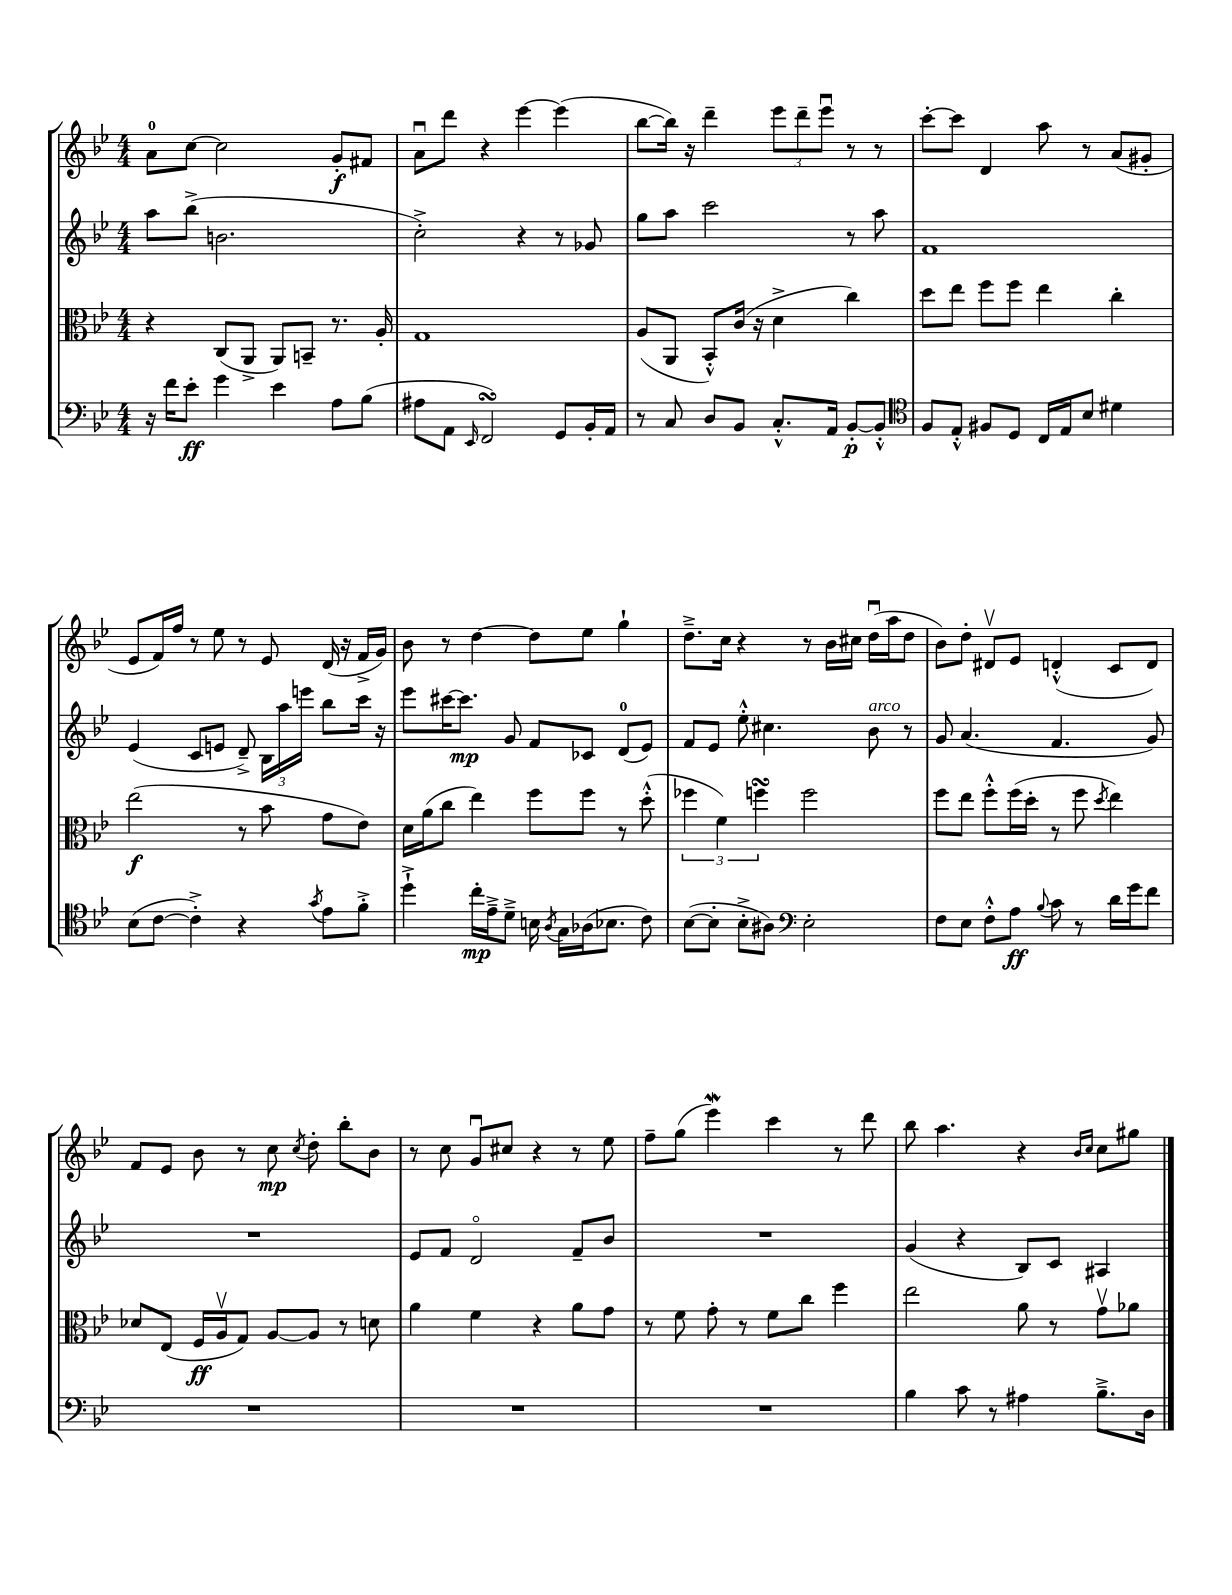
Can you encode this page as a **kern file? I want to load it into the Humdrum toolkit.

**kern	**dynam	**kern	**dynam	**kern	**dynam	**kern	**dynam
*part4	*part4	*part3	*part3	*part2	*part2	*part1	*part1
*staff4	*staff4	*staff3	*staff3	*staff2	*staff2	*staff1	*staff1
*clefF4	*	*clefC3	*	*clefG2	*	*clefG2	*
*k[b-e-]	*	*k[b-e-]	*	*k[b-e-]	*	*k[b-e-]	*
*M4/4	*	*M4/4	*	*M4/4	*	*M4/4	*
=115	=115	=115	=115	=115	=115	=115	=115
16r	.	4r	.	8aa\L	.	8a\L	.
16f\KL	.	.	.	.	.	.	.
8e-'\J	ff	.	.	(8bb-^\J	.	[8cc\J	.
4g\	.	(8C/L	.	2.bn\	.	2cc\]	.
.	.	8AA^/J	.	.	.	.	.
4e-\	.	8AA/L)	.	.	.	.	.
.	.	8BBn~/J	.	.	.	.	.
8A\L	.	8.r	.	.	.	8g'/L	f
(8B-\J	.	.	.	.	.	8f#X/J	.
.	.	16A'/	.	.	.	.	.
=116	=116	=116	=116	=116	=116	=116	=116
8A#X\L	.	1G	.	2cc'^\)	.	8au\L	.
8AA\J	.	.	.	.	.	8ddd\J	.
16qqEE-/	.	.	.	.	.	.	.
2FFsSSS/)	.	.	.	.	.	4r	.
.	.	.	.	4r	.	[4eee-\	.
8GG/L	.	.	.	8r	.	(4eee-\]	.
16BB-'/L	.	.	.	8g-X/	.	.	.
16AA/JJ	.	.	.	.	.	.	.
=117	=117	=117	=117	=117	=117	=117	=117
8r	.	(8A/L	.	8gg\L	.	[8bb-\L	.
8C/	.	8AA/J	.	8aa\J	.	16bb-\Jk])	.
.	.	.	.	.	.	16r	.
8D/L	.	8BB-'^^/L)	.	2ccc\	.	4ddd~\	.
8BB-/J	.	(16c/Jk	.	.	.	.	.
.	.	16r	.	.	.	.	.
8.C'^^/L	.	4d^\	.	.	.	12eee-\L	.
.	.	.	.	.	.	12ddd~\	.
.	.	.	.	.	.	12eee-u\J	.
16AA/Jk	.	.	.	.	.	.	.
[8BB-'/L	p	4cc\)	.	8r	.	8r	.
8BB-'^^/J]	.	.	.	8aa\	.	8r	.
=118	=118	=118	=118	=118	=118	=118	=118
*clefC4	*	*	*	*	*	*	*
8F/L	.	8dd\L	.	1f	.	[8ccc'\L	.
8E-'^^/J	.	8ee-\J	.	.	.	8ccc\J]	.
8F#X/L	.	8ff\L	.	.	.	4d/	.
8D/J	.	8ff\J	.	.	.	.	.
16C/LL	.	4ee-\	.	.	.	8aa\	.
16E-/J	.	.	.	.	.	.	.
8B-/J	.	.	.	.	.	8r	.
4d#X\	.	4cc'\	.	.	.	(8a/L	.
.	.	.	.	.	.	8g#X'/J	.
!!LO:LB:g=z
=119	=119	=119	=119	=119	=119	=119	=119
(8B-\L	.	(2ee-\	f	(4e-/	.	8e-/L	.
[8c\J	.	.	.	.	.	16f/L)	.
.	.	.	.	.	.	16ff/JJ	.
4c'^\])	.	.	.	8c/L	.	8r	.
.	.	.	.	8en/J	.	8ee-\	.
4r	.	8r	.	8d~^/)	.	8r	.
.	.	8b-\	.	24B-\LL	.	8e-/	.
.	.	.	.	24aa\	.	.	.
.	.	.	.	24eeen\JJ	.	.	.
8qg/	.	.	.	.	.	.	.
8e-\L	.	8g\L	.	8bb-\L	.	(16d/	.
.	.	.	.	.	.	16r	.
8f'^\J	.	8e-\J)	.	16ccc\Jk	.	16f^/LL	.
.	.	.	.	16r	.	16g/JJ)	.
=120	=120	=120	=120	=120	=120	=120	=120
4dd`^\	.	16d\LL	.	8eee-\L	.	8b-\	.
.	.	(16a\J	.	.	.	.	.
.	.	8cc\J	.	[16ccc#X\K	.	8r	.
.	.	.	.	8.ccc#\J]	mp	.	.
16cc'\LL	mp	4ee-\)	.	.	.	[4dd\	.
16e-~^\J	.	.	.	.	.	.	.
8d~^\J	.	.	.	8g/	.	.	.
16Bn\	.	8ff\L	.	8f/L	.	8dd\L]	.
8qA/	.	.	.	.	.	.	.
16G\LL	.	.	.	.	.	.	.
(16A-X\J	.	8ff\J	.	8c-X/J	.	8ee-\J	.
8.B-X\J	.	.	.	.	.	.	.
.	.	8r	.	(8d/L	.	4gg`\	.
8c\)	.	(8dd'^^\	.	8e-/J)	.	.	.
=121	=121	=121	=121	=121	=121	=121	=121
([8B-\L	.	6ff-X\	.	8f/L	.	8.dd~^\L	.
8B-'\J]	.	.	.	8e-/J	.	.	.
.	.	6f\)	.	.	.	.	.
.	.	.	.	.	.	16cc\Jk	.
8B-'^\L	.	.	.	8ee-'^^\	.	4r	.
.	.	6ffnsSSS\	.	.	.	.	.
8A#X\J)	.	.	.	4.cc#X\	.	.	.
*clefF4	*	*	*	*	*	*	*
2E-'\	.	2ff\	.	.	.	8r	.
.	.	.	.	.	.	16b-\LL	.
.	.	.	.	.	.	16cc#X\JJ	.
!	!	!	!	!LO:TX:a:i:t=arco	!	!	!
.	.	.	.	8b-\	.	(16ddu\LL	.
.	.	.	.	.	.	16aa\J	.
.	.	.	.	8r	.	8dd\J	.
=122	=122	=122	=122	=122	=122	=122	=122
8F\L	.	8ff\L	.	8g/	.	8b-\L)	.
8E-\J	.	8ee-\J	.	(4.a/	.	8dd'\J	.
8F'^^\L	.	8ff'^^\L	.	.	.	8d#Xv/L	.
8A\J	ff	(16ff\L	.	.	.	8e-/J	.
.	.	16dd'\JJ	.	.	.	.	.
8qqB-/	.	.	.	.	.	.	.
8c\	.	8r	.	4.f/	.	(4dn'^^/	.
8r	.	8ff\	.	.	.	.	.
.	.	8qdd/	.	.	.	.	.
16d\LL	.	4ee-\)	.	.	.	8c/L	.
16g\J	.	.	.	.	.	.	.
8f\J	.	.	.	8g/)	.	8d/J)	.
!!LO:LB:g=z
=123	=123	=123	=123	=123	=123	=123	=123
1r	.	8d-X/L	.	1r	.	8f/L	.
.	.	(8E-/J	.	.	.	8e-/J	.
.	.	16F/LL	ff	.	.	8b-\	.
.	.	16Av/J	.	.	.	.	.
.	.	8G/J)	.	.	.	8r	.
.	.	[8A/L	.	.	.	8cc\	mp
.	.	.	.	.	.	8qcc/	.
.	.	8A/J]	.	.	.	8dd'\	.
.	.	8r	.	.	.	8bb-'\L	.
.	.	8dn\	.	.	.	8b-\J	.
=124	=124	=124	=124	=124	=124	=124	=124
1r	.	4a\	.	8e-/L	.	8r	.
.	.	.	.	8f/J	.	8cc\	.
.	.	4f\	.	2d/	.	8gu/L	.
.	.	.	.	.	.	8cc#X/J	.
.	.	4r	.	.	.	4r	.
.	.	8a\L	.	8f~/L	.	8r	.
.	.	8g\J	.	8b-/J	.	8ee-\	.
=125	=125	=125	=125	=125	=125	=125	=125
1r	.	8r	.	1r	.	8ff~\L	.
.	.	8f\	.	.	.	(8gg\J	.
.	.	8g'\	.	.	.	4eee-w\)	.
.	.	8r	.	.	.	.	.
.	.	8f\L	.	.	.	4ccc\	.
.	.	8cc\J	.	.	.	.	.
.	.	4ff\	.	.	.	8r	.
.	.	.	.	.	.	8ddd\	.
=126	=126	=126	=126	=126	=126	=126	=126
4B-\	.	2ee-\	.	(4g/	.	8bb-\	.
.	.	.	.	.	.	4.aa\	.
8c\	.	.	.	4r	.	.	.
8r	.	.	.	.	.	.	.
4A#X\	.	8a\	.	8B-/L)	.	4r	.
.	.	8r	.	8c/J	.	.	.
.	.	.	.	.	.	16qqb-/LL	.
.	.	.	.	.	.	16qqcc/JJ	.
8.B-~^\L	.	8gv\L	.	4A#X/	.	8cc\L	.
.	.	8a-X\J	.	.	.	8gg#X\J	.
16D\Jk	.	.	.	.	.	.	.
==	==	==	==	==	==	==	==
*-	*-	*-	*-	*-	*-	*-	*-
